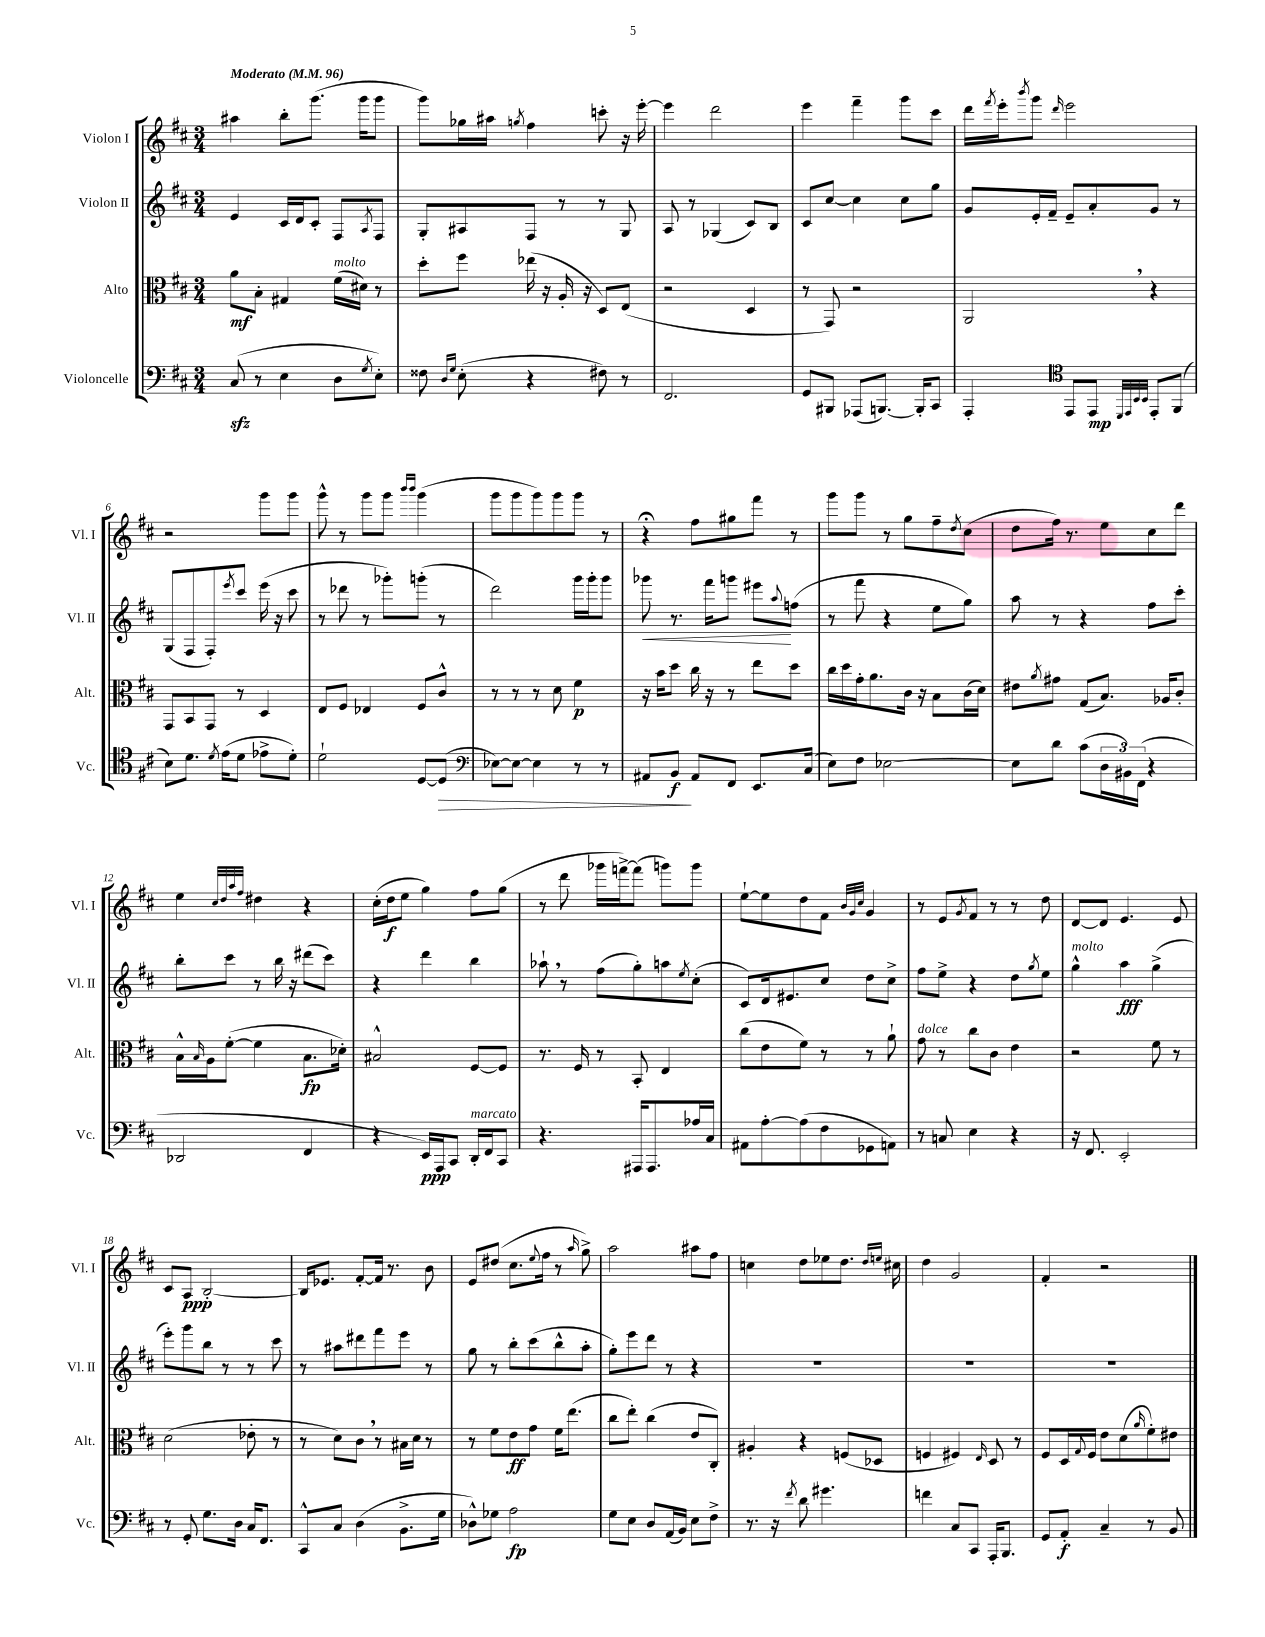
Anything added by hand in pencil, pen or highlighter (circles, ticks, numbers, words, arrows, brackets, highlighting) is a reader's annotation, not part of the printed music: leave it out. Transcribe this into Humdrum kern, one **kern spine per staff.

**kern	**kern	**kern	**kern
*staff4	*staff3	*staff2	*staff1
*clefF4	*clefC3	*clefG2	*clefG2
*k[f#c#]	*k[f#c#]	*k[f#c#]	*k[f#c#]
*M3/4	*M3/4	*M3/4	*M3/4
*MM96	*MM96	*MM96	*MM96
(8C#	8a	4e	4aa#
8r	8B'	.	.
4E	4G#	16c#	8bb'
.	.	16d	.
.	.	8c#'	(8.ggg
8D	(16f#	8F#	.
.	16d#)	.	16ggg
8qG	.	8qA	.
8E')	8r	8F#	8ggg
=	=	=	=
8F##	8dd'	8G'	8ggg)
16qqD	.	.	.
16qqG	.	.	.
(8E'	8ff#	8A#	16gg-
.	.	.	16aa#
.	.	.	8qgg
4r	(16ee-	8F#	4ff#
.	16r	.	.
.	16A'	8r	.
.	16r	.	.
8F#)	8D)	8r	8ccc'
8r	(8E	8G	16r
.	.	.	[16eee'
=	=	=	=
2.FF#	2r	8A	4eee]
.	.	8r	.
.	.	(4G-	2ddd
.	4D	8c#)	.
.	.	8B	.
=	=	=	=
8GG	8r	8c#	4eee
8BBB#	8GG)	[8cc#	.
(8AAA-	2r	4cc#]	4fff#~
[8.BBB)	.	.	.
.	.	8cc#	8ggg
16BBB']	.	.	.
8CC#	.	8gg	8ccc#
=	=	=	=
4AAA'	2AA	8g	16ddd
.	.	.	8qfff#
.	.	.	16eee'
.	.	.	8qbbb
.	.	16e'	8ggg
.	.	16f#~	.
*clefC4	*	*	*
.	.	.	16qqddd
8EE	.	8e~	2eee
8EE	.	8a'	.
32qqDD	.	.	.
32qqEE	.	.	.
32qqBB	.	.	.
32qqBB	.	.	.
8EE'	4r	8g	.
(8FF#	.	8r	.
=	=	=	=
8B)	8GG	(8G	2r
8.d	8BB	8F#	.
.	8GG	8F#')	.
8qd	.	.	.
(16e	.	.	.
.	.	8qeee	.
8d	8r	8ccc#	.
8e-^	4D	(16eee	8ggg
.	.	16r	.
8d')	.	8ccc#	8ggg
=	=	=	=
2d`	8E	8r	8ggg^^
.	8F#	8ddd-	8r
.	4E-	8r	8ggg
.	.	8ggg-')	8ggg
.	.	.	16qqbbb
.	.	.	16qqbbb
[8D	8F#	(8ggg'	(4ggg
(8D]	8c#^^	8r	.
=	=	=	=
*clefF4	*	*	*
[8E-)	8r	2ddd)	8ggg
8E-_	8r	.	8ggg
4E-]	8r	.	8ggg)
.	8d	.	8ggg
8r	4f#	16ggg	8ggg
.	.	16ggg'	.
8r	.	8ggg	8r
=	=	=	=
8AA#	16r	8ggg-	4r;
.	16b	.	.
8BB	8dd	8.r	.
8AA#	16cc#	.	8ff#
.	16r	16fff#	.
8FF#	8r	8ggg	8gg#
8.EE	8ee	8eee#	8fff#
.	.	8qqaa	.
.	8dd	(8ff	8r
(16C#	.	.	.
=	=	=	=
8E)	16cc#	8r	8ggg
.	16dd	.	.
8F#	16g'	8fff#	8ggg
.	8.a	.	.
[2E-	.	4r	8r
.	16c#	.	8gg
.	16r	.	.
.	8B	8ee	8ff#~
.	.	.	8qdd
.	(16c#	8gg)	(8cc#
.	16d)	.	.
=	=	=	=
8E-]	8e#	8aa	8dd
.	8qa	.	.
8d	8g#	8r	16ff#)
.	.	.	8.r
(8c#	(8G	4r	.
24D	8.B)	.	8ee
24BB#)	.	.	.
(24FF#	.	.	.
4r	.	8ff#	8cc#
.	16A-	.	.
.	8c#'	8ccc#'	8ddd
=	=	=	=
2DD-	16B^^	8bb'	4ee
.	16qqB	.	.
.	16A	.	.
.	([8f#'	8ccc#	.
.	.	.	32qqcc#
.	.	.	32qqdd
.	.	.	32qqaa
.	.	.	32qqff#
.	4f#]	8r	4dd#
.	.	16bb	.
.	.	16r	.
4FF#	8.B	(8ddd#	4r
.	.	8ccc#)	.
.	16d-')	.	.
=	=	=	=
4r	2B#^^	4r	(16cc#'
.	.	.	16dd
.	.	.	8ee
16EE)	.	4ddd	4gg)
16AAA	.	.	.
8CC#	.	.	.
16DD'	[8F#	4bb	8ff#
16FF#	.	.	.
8CC#	8F#]	.	(8gg
=	=	=	=
4.r	8.r	8aa-`	8r
.	.	8r	8ddd
.	16F#	.	.
.	8r	(8ff#	16ggg-
.	.	.	[16fff^)
16AAA#	8BB'	8gg')	(8fff]
8.AAA#	.	.	.
.	4E	8aa	8ggg)
.	.	8qee	.
16A-	.	(8cc#'	8ggg
16C#	.	.	.
=	=	=	=
8AA#	(8cc#	8c#)	[8ee`
[8A'	8e	16d	8ee]
.	.	8.e#	.
(8A]	8f#)	.	8dd
8F#	8r	8cc#	8f#
.	.	.	32qqb
.	.	.	32qqg
.	.	.	32qqcc#
8GG-	8r	8dd	4g
8AA)	8a`	8cc#^	.
=	=	=	=
8r	8g	8ff#	8r
8C	8r	8ee^	8e
.	.	.	8qg
4E	8cc#	4r	8f#
.	8c#	.	8r
4r	4e	8dd	8r
.	.	8qgg	.
.	.	8ee	8dd
=	=	=	=
16r	2r	4gg^^	[8d
8.FF#	.	.	.
.	.	.	8d]
2EE'	.	4aa	4.e
.	8f#	(4gg^	.
.	8r	.	8e
=	=	=	=
8r	(2d	8eee')	8c#
8GG'	.	8ggg	8A
8.G	.	8bb	[2B'
.	.	8r	.
16D	.	.	.
16C#	8e-'	8r	.
8.FF#	.	.	.
.	8r	8ccc#	.
=	=	=	=
8CC#^^	8r	8r	16B]
.	.	.	8.e-
8C#	8d)	8aa#	.
(4D	8c#	8ddd#	[8f#'
.	8r	8fff#	16f#]
.	.	.	8.r
8.BB^	16B#	8eee	.
.	16d	.	.
.	8r	8r	8b
16G	.	.	.
=	=	=	=
8D-^^)	8r	8gg	8e
8G-	8f#	8r	(8dd#
2A	8e	8bb'	8.cc#
.	8g	(8ccc#	.
.	.	.	8qqee
.	.	.	16ff#
.	16f#	8bb^^	8r
.	(8.ee	.	.
.	.	.	16qqaa
.	.	8aa'	8gg^)
=	=	=	=
8G	8cc#	8gg')	2aa
8E	8ee')	8eee	.
8D	(4cc#	8ddd	.
(16AA	.	8r	.
16BB)	.	.	.
8E	8e	4r	8aa#
8F#^	8C#')	.	8ff#
=	=	=	=
8.r	4A#'	2.r	4cc
16r	.	.	.
8qf#	.	.	.
8d	4r	.	8dd
4.g#	.	.	8ee-
.	(8F	.	8.dd
.	8D-	.	.
.	.	.	16qqdd
.	.	.	16qqee
.	.	.	16cc#
=	=	=	=
4f	4F	2.r	4dd
8C#	4F#)	.	2g
8CC#	.	.	.
.	16qqE	.	.
16AAA'	8D	.	.
8.BBB	.	.	.
.	8r	.	.
=	=	=	=
8GG	8F#	2.r	4f#'
8AA'	16D	.	.
.	8qqG	.	.
.	16F#	.	.
4C#~	8e	.	2r
.	(8d	.	.
.	16qqa	.	.
8r	8f#')	.	.
8BB	8e#	.	.
==	==	==	==
*-	*-	*-	*-
